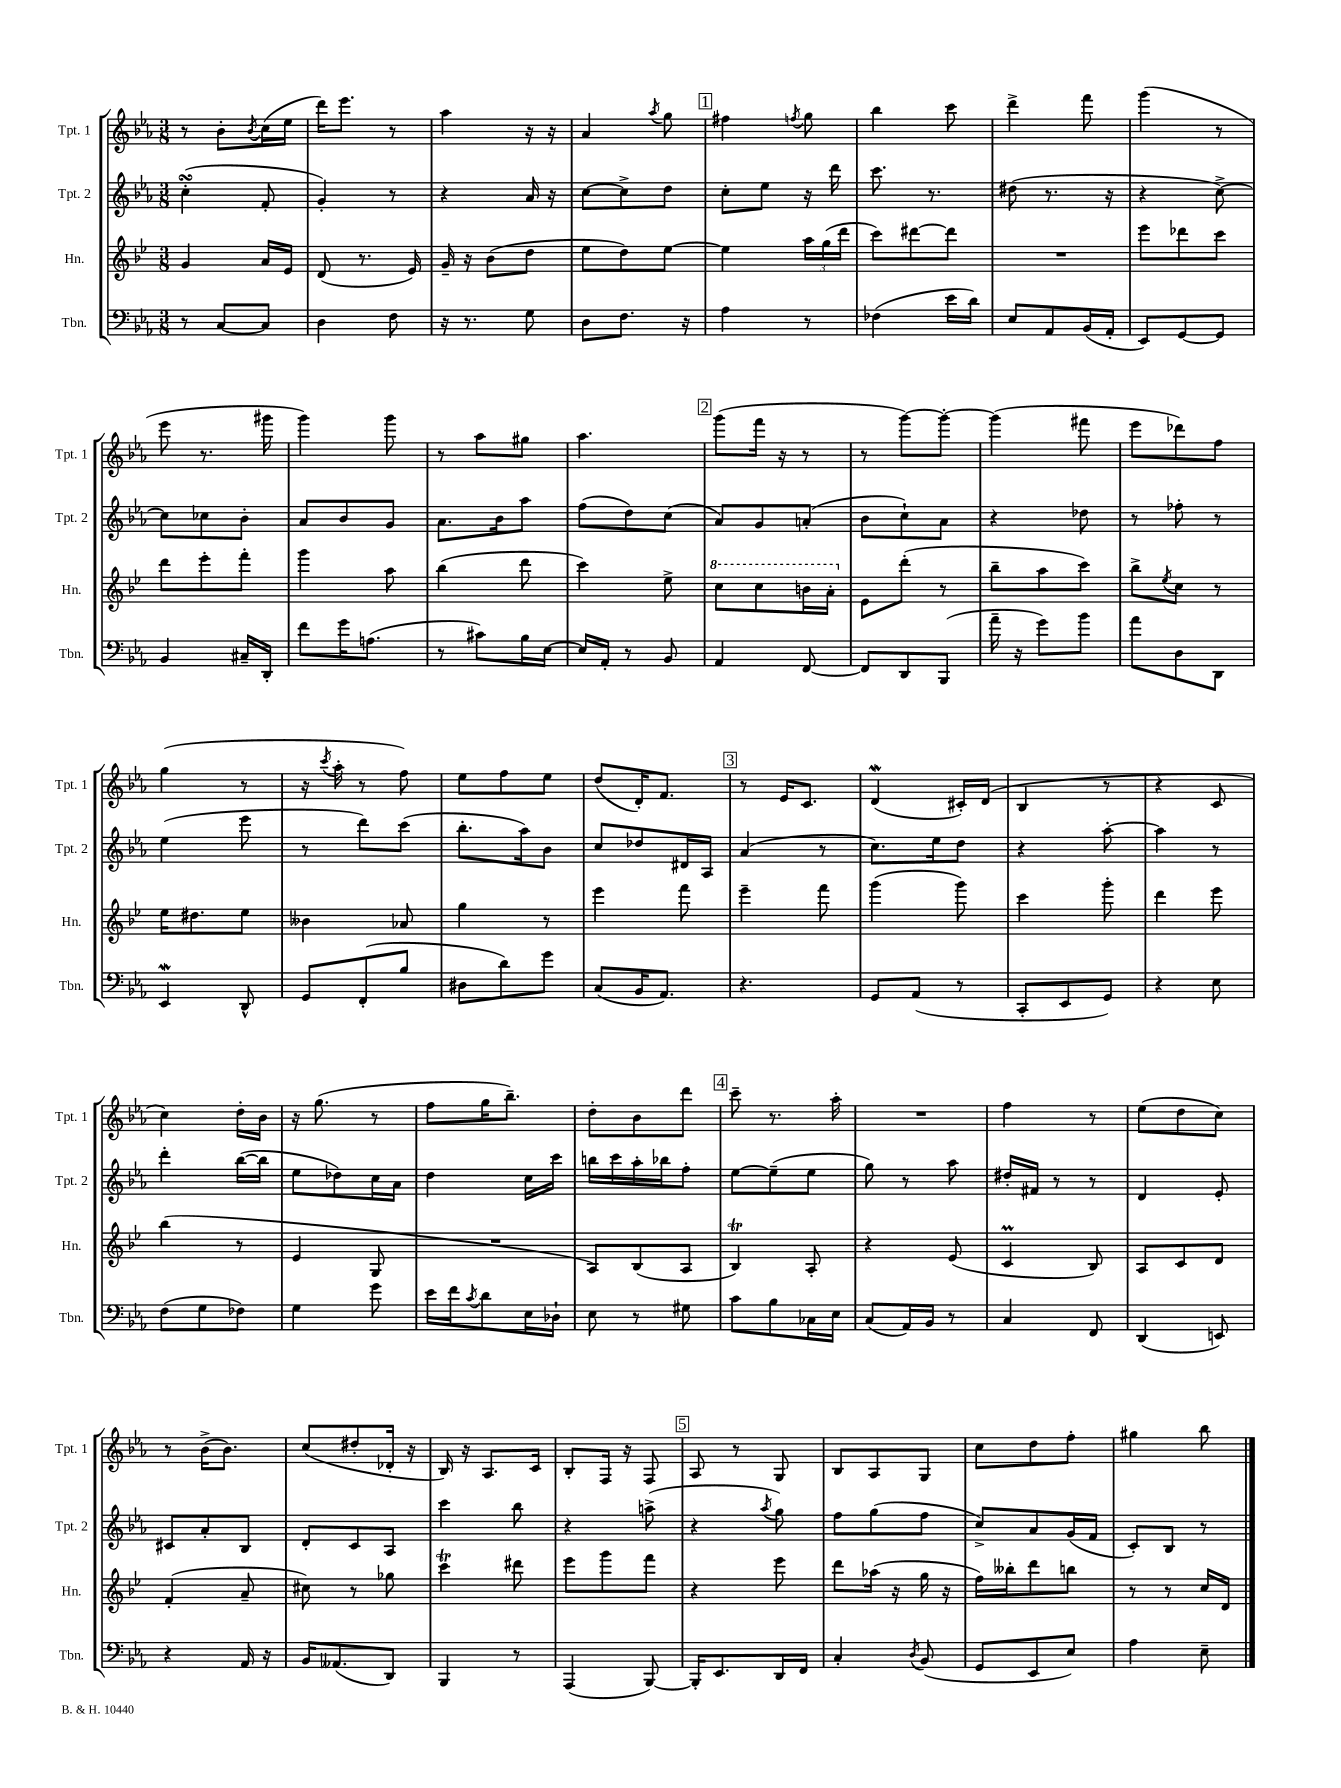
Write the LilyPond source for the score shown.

<<
\new StaffGroup <<
\new Staff = "s0" \with { instrumentName = "Tpt. 1" shortInstrumentName = "Tpt. 1" } {
    \clef treble \key ees \major \numericTimeSignature \time 3/8
    r8 bes'8-. \acciaccatura { bes'8 } c''16( ees''16 |
    d'''16) ees'''8. r8 |
    aes''4 r16 r16 |
    aes'4 \acciaccatura { aes''8 } g''8 |
    \mark \markup { \box "1" } fis''4 \acciaccatura { f''8 } g''8 |
    bes''4 c'''8 |
    d'''4-> f'''8 |
    g'''4( r8 |
    ees'''8 r8. gis'''16 |
    g'''4) g'''8 |
    r8 aes''8 gis''8 |
    aes''4. |
    \mark \markup { \box "2" } g'''8( f'''16 r16 r8 |
    r8 g'''8~) g'''8~-. |
    g'''4( fis'''8 |
    ees'''8 des'''8) f''8 |
    g''4( r8 |
    r16 \acciaccatura { c'''8 } aes''16-. r8 f''8) |
    ees''8 f''8 ees''8 |
    d''8( d'16-.) f'8. |
    \mark \markup { \box "3" } r8 ees'16 c'8. |
    d'4\mordent( cis'16-.) d'16( |
    bes4 r8 |
    r4 c'8 |
    c''4) d''16-. bes'16 |
    r16 g''8.( r8 |
    f''8 g''16 bes''8.--) |
    d''8-. bes'8 d'''8 |
    \mark \markup { \box "4" } c'''8-- r8. aes''16-. |
    R4. |
    f''4 r8 |
    ees''8( d''8 c''8) |
    r8 bes'16->( bes'8.) |
    c''8( dis''8-. des'16-. r16 |
    bes16) r16 aes8. c'16 |
    bes8-. f16 r16 f8 |
    \mark \markup { \box "5" } aes8 r8 g8 |
    bes8 aes8 g8 |
    c''8 d''8 f''8-. |
    gis''4 bes''8 \bar "|." |
}
\new Staff = "s1" \with { instrumentName = "Tpt. 2" shortInstrumentName = "Tpt. 2" } {
    \clef treble \key ees \major \numericTimeSignature \time 3/8
    c''4-.\turn( f'8-. |
    g'4-.) r8 |
    r4 aes'16 r16 |
    c''8~ c''8-> d''8 |
    \mark \markup { \box "1" } c''8-. ees''8 r16 d'''16 |
    c'''8. r8. |
    dis''8( r8. r16 |
    r4 c''8~->) |
    c''8 ces''8 bes'8-. |
    aes'8 bes'8 g'8 |
    aes'8. bes'16 aes''8 |
    f''8( d''8) c''8( |
    \mark \markup { \box "2" } aes'8) g'8 a'8-.( |
    bes'8 c''8-!) aes'8 |
    r4 des''8 |
    r8 fes''8-. r8 |
    ees''4( ees'''8 |
    r8 d'''8) c'''8( |
    bes''8.-. aes''16) bes'8 |
    c''8 des''8 dis'16 aes16 |
    \mark \markup { \box "3" } aes'4( r8 |
    c''8.) ees''16 d''8 |
    r4 aes''8~-. |
    aes''4 r8 |
    d'''4-. bes''16~( bes''16 |
    ees''8 des''8) c''16 aes'16 |
    d''4 c''16 c'''16 |
    b''16 c'''16 aes''16-. bes''16 f''8-. |
    \mark \markup { \box "4" } ees''8~ ees''8--( ees''8 |
    g''8) r8 aes''8 |
    dis''16-. fis'16 r8 r8 |
    d'4 ees'8-. |
    cis'8 aes'8-. bes8 |
    d'8-. c'8 aes8 |
    c'''4 bes''8 |
    r4 a''8->( |
    \mark \markup { \box "5" } r4 \acciaccatura { aes''8 } g''8) |
    f''8 g''8( f''8 |
    c''8->) aes'8 g'16( f'16 |
    c'8-.) bes8 r8 \bar "|." |
}
\new Staff = "s2" \with { instrumentName = "Hn." shortInstrumentName = "Hn." } {
    \clef treble \key bes \major \numericTimeSignature \time 3/8
    g'4 a'16 ees'16 |
    d'8( r8. ees'16) |
    g'16-- r16 bes'8( d''8 |
    ees''8 d''8) ees''8~ |
    \mark \markup { \box "1" } ees''4 \tuplet 3/2 { a''16 g''16( d'''16 } |
    c'''8) dis'''8~ dis'''8 |
    R4. |
    ees'''8 des'''8 c'''8 |
    d'''8 ees'''8-. f'''8-. |
    g'''4 a''8 |
    bes''4( d'''8 |
    c'''4) ees''8-> |
    \mark \markup { \box "2" } \ottava #1 c'''8 c'''8 b''16 a''16-. \ottava #0 |
    ees'8 d'''8-.( r8 |
    bes''8-- a''8 c'''8) |
    bes''8-> \acciaccatura { ees''8 } c''8 r8 |
    ees''16 dis''8. ees''8 |
    beses'4 aes'8 |
    g''4 r8 |
    ees'''4 f'''8 |
    \mark \markup { \box "3" } ees'''4-- f'''8 |
    g'''4( g'''8) |
    c'''4 g'''8-. |
    d'''4 ees'''8 |
    bes''4( r8 |
    ees'4 g8 |
    R4. |
    a8) bes8( a8 |
    \mark \markup { \box "4" } bes4\trill) a8-. |
    r4 ees'8( |
    c'4\prall bes8) |
    a8 c'8 d'8 |
    f'4-.( a'8-- |
    cis''8) r8 ges''8 |
    c'''4\trill dis'''8 |
    ees'''8 g'''8 f'''8 |
    \mark \markup { \box "5" } r4 ees'''8 |
    d'''8 aes''16( r16 g''16 r16 |
    f''16) beses''16-. d'''8 b''8 |
    r8 r8 c''16 d'16 \bar "|." |
}
\new Staff = "s3" \with { instrumentName = "Tbn." shortInstrumentName = "Tbn." } {
    \clef bass \key ees \major \numericTimeSignature \time 3/8
    r8 c8~ c8 |
    d4 f8 |
    r16 r8. g8 |
    d8 f8. r16 |
    \mark \markup { \box "1" } aes4 r8 |
    fes4( ees'16 d'16) |
    ees8 aes,8 bes,16( aes,16-. |
    ees,8) g,8~ g,8 |
    bes,4 cis16-- d,16-. |
    f'8 g'16 a8.( |
    r8 cis'8) bes16 ees16~ |
    ees16 aes,16-. r8 bes,8 |
    \mark \markup { \box "2" } aes,4 f,8~ |
    f,8 d,8 bes,,8( |
    aes'16-- r16 g'8) bes'8 |
    aes'8 d8 d,8 |
    ees,4\mordent d,8-^ |
    g,8 f,8-.( bes8 |
    dis8 d'8) g'8 |
    c8( bes,16 aes,8.) |
    \mark \markup { \box "3" } r4. |
    g,8 aes,8( r8 |
    c,8-. ees,8 g,8) |
    r4 ees8 |
    f8( g8 fes8) |
    g4 g'8 |
    ees'16 f'16 \acciaccatura { c'8 } d'8 ees16 des16-! |
    ees8 r8 gis8 |
    \mark \markup { \box "4" } c'8 bes8 ces16 ees16 |
    c8( aes,16) bes,16 r8 |
    c4 f,8 |
    d,4( e,8) |
    r4 aes,16 r16 |
    bes,16 aeses,8.( d,8) |
    bes,,4 r8 |
    aes,,4( bes,,8~) |
    \mark \markup { \box "5" } bes,,16-. ees,8. d,16 f,16 |
    c4-. \acciaccatura { d8 } bes,8( |
    g,8 ees,8 ees8) |
    aes4 ees8-- \bar "|." |
}
>>
>>
\layout { \context { \Score \remove "Bar_number_engraver" } }
